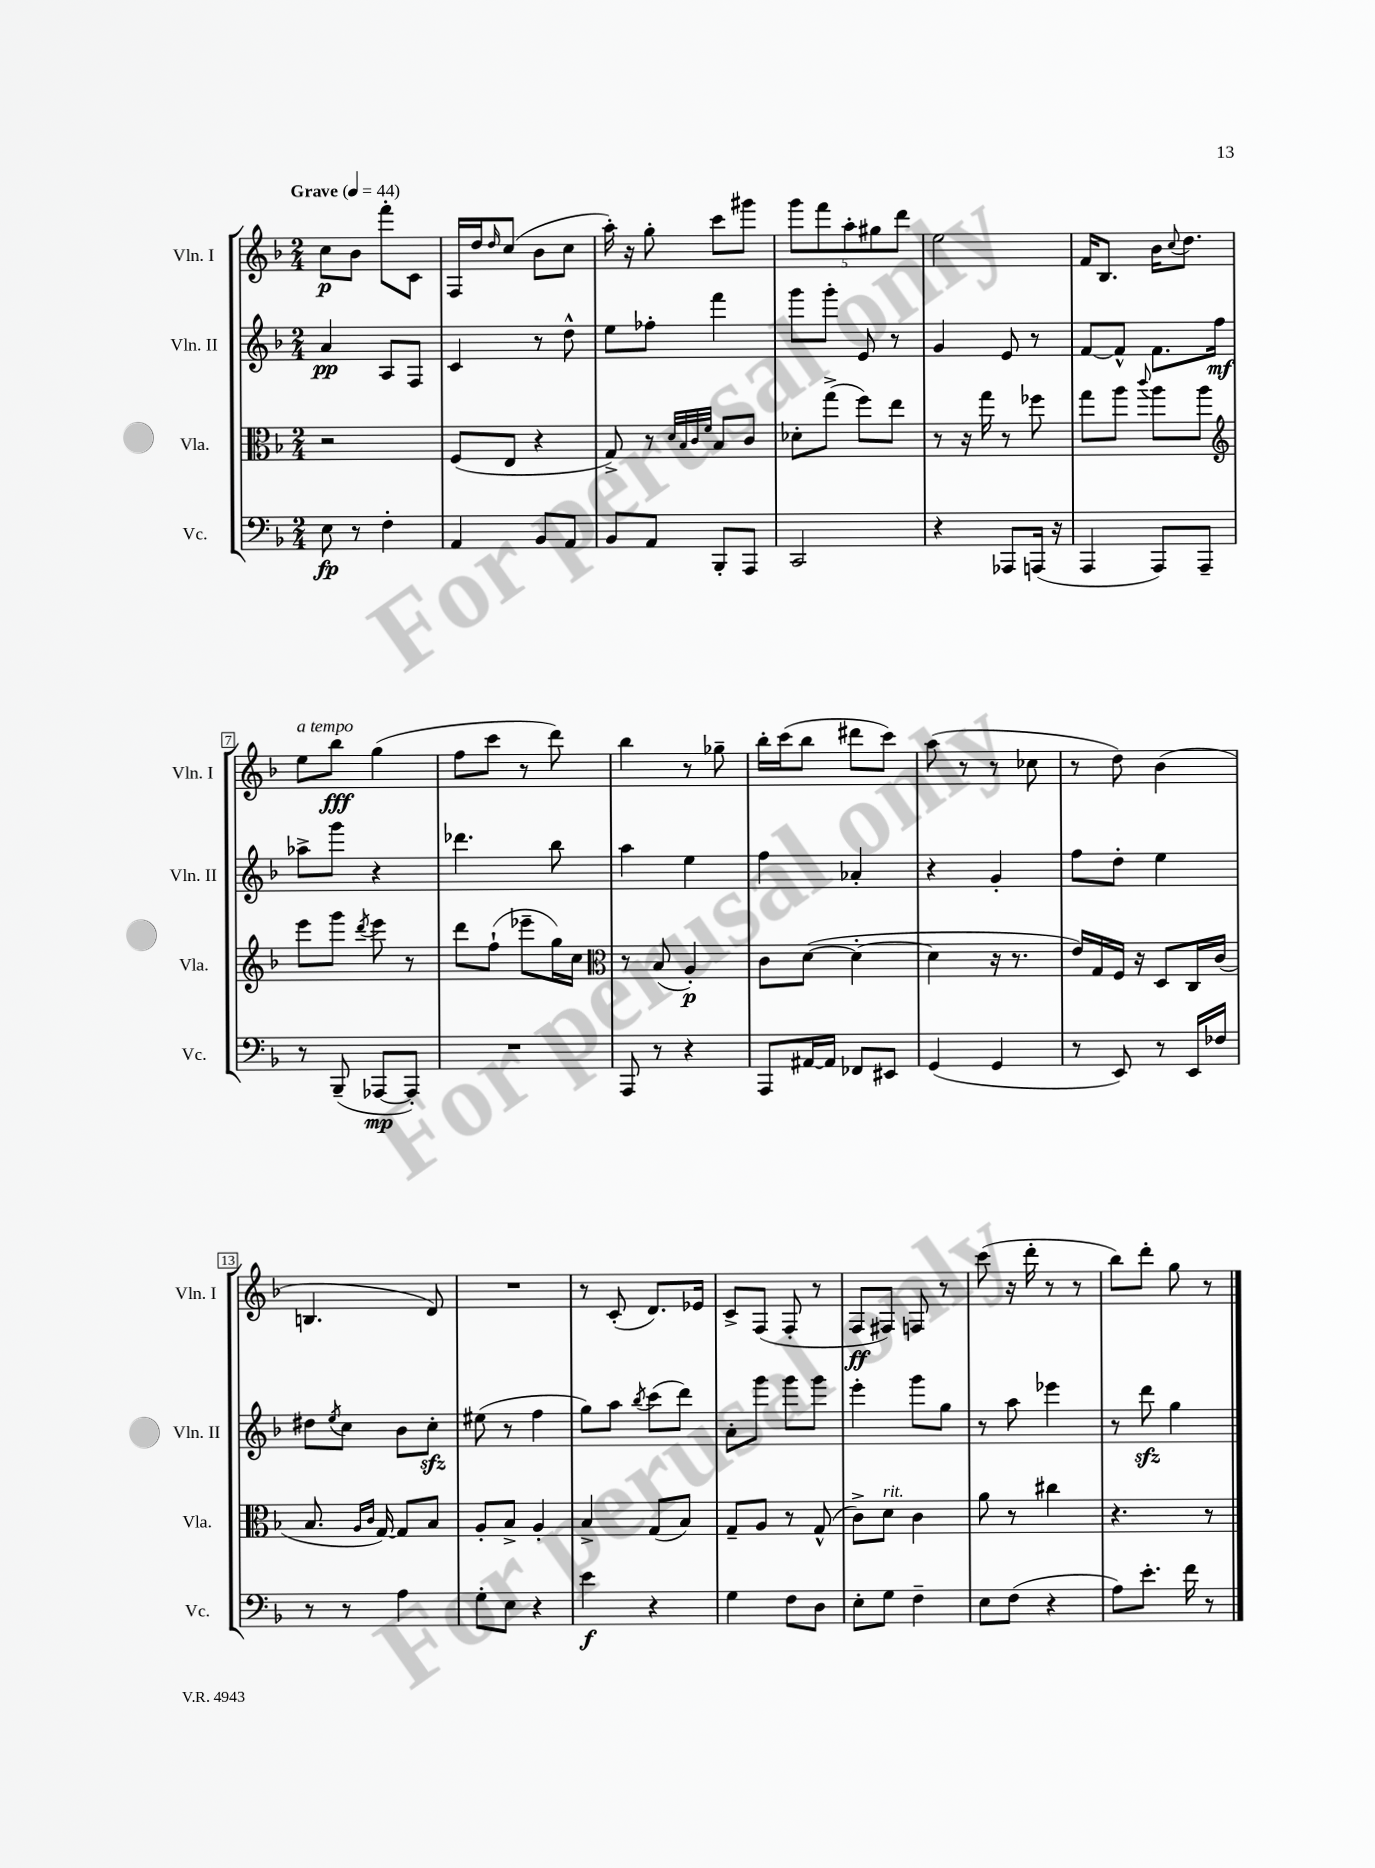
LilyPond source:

<<
\new StaffGroup <<
\new Staff = "s0" \with { instrumentName = "Vln. I" shortInstrumentName = "Vln. I" } {
    \clef treble \key f \major \numericTimeSignature \time 2/4 \tempo "Grave" 4 = 44
    c''8\p bes'8 f'''8-. c'8 |
    f16 d''16 \grace { d''16 } c''8( bes'8 c''8 |
    a''16-.) r16 g''8-. c'''8 gis'''8 |
    \tuplet 5/4 { g'''8 f'''8 a''8-. gis''8 d'''8 } |
    e''2 |
    f'16 bes8. bes'16 \appoggiatura { c''8 } d''8. |
    e''8^\markup { \italic "a tempo" } bes''8\fff g''4( |
    f''8 c'''8 r8 d'''8) |
    bes''4 r8 ges''8-- |
    bes''16-. c'''16( bes''8 dis'''8 c'''8) |
    a''8( r8 r8 ces''8 |
    r8 d''8) bes'4( |
    b4. d'8) |
    R2 |
    r8 c'8-.( d'8.) ees'16 |
    c'8-> f8( f8-. r8 |
    f8\ff fis8) f8 r8 |
    c'''8( r16 d'''16-. r8 r8 |
    bes''8) d'''8-. g''8 r8 \bar "|." |
}
\new Staff = "s1" \with { instrumentName = "Vln. II" shortInstrumentName = "Vln. II" } {
    \clef treble \key f \major \numericTimeSignature \time 2/4
    a'4\pp a8 f8 |
    c'4 r8 d''8-^ |
    e''8 fes''8-. f'''4 |
    g'''8 g'''8-. e'8 r8 |
    g'4 e'8 r8 |
    f'8~ f'8-^ f'8. f''16\mf |
    aes''8-> g'''8 r4 |
    des'''4. bes''8 |
    a''4 e''4 |
    f''4 aes'4-. |
    r4 g'4-. |
    f''8 d''8-. e''4 |
    dis''8 \acciaccatura { e''8 } c''8 bes'8 c''8-.\sfz |
    eis''8( r8 f''4 |
    g''8) a''8 \acciaccatura { bes''8 } c'''8( d'''8) |
    a'8-. g'''8 g'''8 g'''8 |
    e'''4-. g'''8 g''8 |
    r8 a''8 ees'''4 |
    r8 d'''8\sfz g''4 \bar "|." |
}
\new Staff = "s2" \with { instrumentName = "Vla." shortInstrumentName = "Vla." } {
    \clef alto \key f \major \numericTimeSignature \time 2/4
    r2 |
    f8( e8 r4 |
    g8->) r8 \grace { d'32 bes32 c'32 f'32 } bes8 c'8 |
    des'8-. g''8->( f''8) e''8 |
    r8 r16 g''16 r8 fes''8 |
    g''8 a''8 \appoggiatura { c'''8 } a''8 a''8 |
    \clef treble e'''8 g'''8 \acciaccatura { d'''8 } e'''8 r8 |
    d'''8 f''8-!( ees'''8-- g''16) c''16 |
    \clef alto r8 bes8( a4-.\p) |
    c'8 d'8~( d'4~-. |
    d'4 r16 r8. |
    e'16) g16 f16 r16 d8 c16 c'16( |
    bes8. \grace { a16 c'16 } g16~) g8 bes8 |
    a8-. bes8-> a4-. |
    bes4-> g8( bes8) |
    g8-- a8 r8 g8-^( |
    c'8->) d'8^\markup { \italic "rit." } c'4 |
    a'8 r8 cis''4 |
    r4. r8 \bar "|." |
}
\new Staff = "s3" \with { instrumentName = "Vc." shortInstrumentName = "Vc." } {
    \clef bass \key f \major \numericTimeSignature \time 2/4
    e8\fp r8 f4-. |
    a,4 bes,8 a,8 |
    bes,8 a,8 bes,,8-. a,,8 |
    c,2 |
    r4 aes,,8 a,,16( r16 |
    a,,4 a,,8) a,,8-- |
    r8 bes,,8--( aes,,8~\mp aes,,8-.) |
    R2 |
    a,,8 r8 r4 |
    a,,8 ais,16~ ais,16 fes,8 eis,8 |
    g,4( g,4 |
    r8 e,8) r8 e,16 fes16 |
    r8 r8 a4 |
    g8-. e8 r4 |
    e'4\f r4 |
    g4 f8 d8 |
    e8-. g8 f4-- |
    e8 f8( r4 |
    a8) e'8.-. f'16 r8 \bar "|." |
}
>>
>>
\layout { \context { \Score \override BarNumber.stencil = #(make-stencil-boxer 0.1 0.3 ly:text-interface::print) } }
